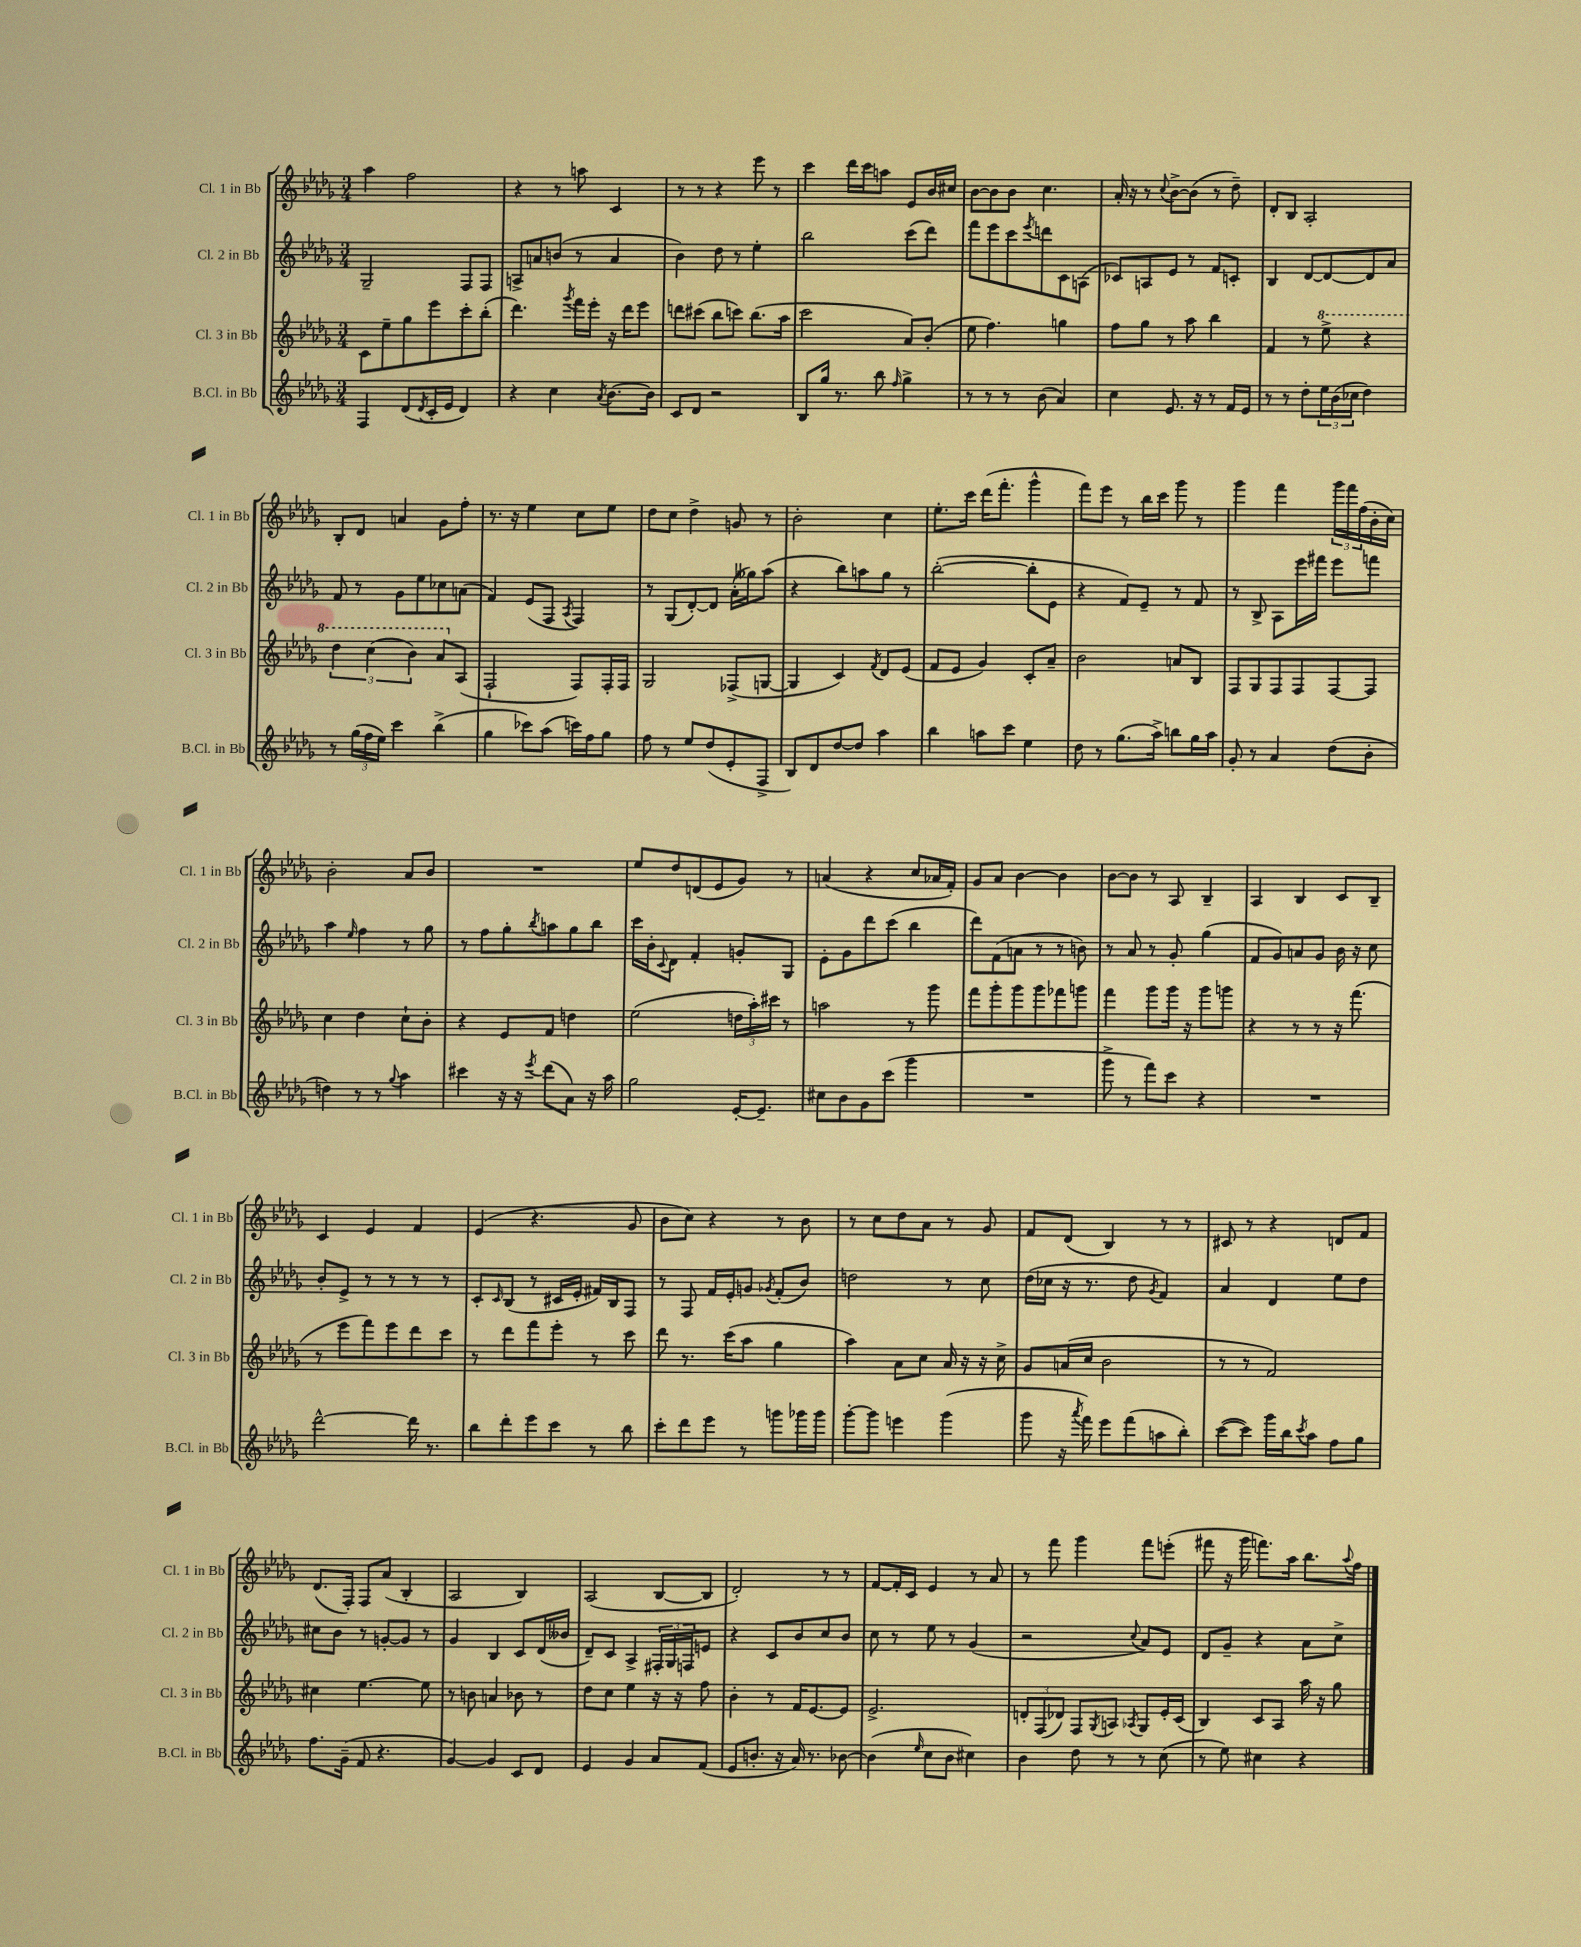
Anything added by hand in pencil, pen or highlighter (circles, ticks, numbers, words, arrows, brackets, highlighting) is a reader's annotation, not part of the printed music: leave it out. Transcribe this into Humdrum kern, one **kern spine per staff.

**kern	**kern	**kern	**kern
*part4	*part3	*part2	*part1
*staff4	*staff3	*staff2	*staff1
*I"B.Cl. in Bb	*I"Cl. 3 in Bb	*I"Cl. 2 in Bb	*I"Cl. 1 in Bb
*I'B.Cl. in Bb	*I'Cl. 3 in Bb	*I'Cl. 2 in Bb	*I'Cl. 1 in Bb
*clefG2	*clefG2	*clefG2	*clefG2
*k[b-e-a-d-g-]	*k[b-e-a-d-g-]	*k[b-e-a-d-g-]	*k[b-e-a-d-g-]
*M3/4	*M3/4	*M3/4	*M3/4
=31	=31	=31	=31
4F/	8c\L	2G-~/	4aa-\
.	8ee-~\	.	.
(8d-/L	8gg-\	.	2ff\
8qd-/	.	.	.
16c'/L	8eee-\	.	.
16e-/JJ	.	.	.
4d-/)	8ccc'\	8F/L	.
.	(8bb-'\J	8F/J	.
=32	=32	=32	=32
4r	4.ddd-\)	8An^/L	4r
.	.	8an/	.
4cc\	.	(8bn/J	8r
.	8qggg-/	.	.
.	16fff\LL	8r	8aan\
.	16eee-'\JJ	.	.
8qa-/	.	.	.
[8.b-\L	16r	4a/	4c/
.	16ddd-\KL	.	.
.	8eee-\J	.	.
16b-\Jk]	.	.	.
=33	=33	=33	=33
8c/L	8dddn\L	4b-\)	8r
8d-/J	(8ccc#X\J	.	8r
2r	8bb-\L	8dd-\	4r
.	8cccn\J)	8r	.
.	(8.bb-\L	4ee-'\	8eee-\
.	.	.	8r
.	16aa-\Jk	.	.
=34	=34	=34	=34
8B-/L	2ccc\	2bb-\	4ccc\
16gg-/Jk	.	.	.
8.r	.	.	.
.	.	.	16ddd-\LL
.	.	.	16ccc\J
8bb-\	.	.	8aan\J
16qqff/	.	.	.
4gg-^\	8a-/L)	(8ccc\L	8e-/L
.	(8b-'/J	8ddd-\J)	16b-/L
.	.	.	16cc#X/JJ
=35	=35	=35	=35
8r	8ee-\	8fff\L	[8b-\L
8r	4.ff\)	8eee-\	8b-\]
8r	.	8ccc\	8b-\J
.	.	8qeee-/	.
(8b-\	.	8dddn\	4.cc\
4a-/)	4ggn\	8c\	.
.	.	(8An\J	.
=36	=36	=36	=36
4cc\	8ff\L	8c-X/L)	16a-'/
.	.	.	16r
.	8gg-\J	8An/	8r
.	.	.	8qqcc/
8.e-/	8r	8e-/J	[8b-^\L
.	8aa-\	8r	(8b-\J]
16r	.	.	.
8r	4bb-\	8f/L	8r
16f/LL	.	8cn'/J	8dd-~\)
16e-/JJ	.	.	.
=37	=37	=37	=37
8r	4f/	4B-/	8d-'/L
8r	.	.	8B-/J
8dd-'\L	8r	[8d-/L	2A-'/
*	*8va	*	*
24ee-\L	8eee-^\	8d-/_	.
(24b-\	.	.	.
24cc-X\JJ	.	.	.
4dd-\)	4r	8d-/]	.
.	.	8a-/J	.
!!LO:LB:g=z
=38	=38	=38	=38
8r	6ddd-\	8f/	8B-'/L
(24gg-\LL	.	8r	8d-/J
24ff\	(6ccc\	.	.
24ee-\JJ)	.	.	.
4ccc\	.	8g-\L	4an/
.	6bb-\)	.	.
.	.	8ee-\	.
(4bb-^\	8aa-/L	8cc-X\	8g-\L
*	*X8va	*	*
.	(8A-/J	(8an\J	8ff'\J
=39	=39	=39	=39
4gg-\	2F`/	4f/)	8.r
.	.	.	16r
8ccc-X\L)	.	(8e-/L	4ee-\
(8aa-\J	.	8F/J	.
.	.	8qA-/	.
16cccn\LL)	8F/L)	4F/)	8cc\L
16ff\J	.	.	.
8gg-\J	16F'/L	.	8ee-\J
.	16F/JJ	.	.
=40	=40	=40	=40
8ff\	2G-/	8r	8dd-\L
8r	.	(8G-/L	8cc\J
8ee-/L	.	[8d-'/)	4dd-^\
(8dd-/	.	8d-/J]	.
8e-'/	(8F-X^/L	(16a-'\LL	8gn/
.	.	16gg--X\J)	.
8F^/J	[8Gn/J	(8aa-\J	8r
=41	=41	=41	=41
8B-/L)	4G/]	4r	2b-'\
8d-/	.	.	.
[8dd-/	4c/)	8bb-\L)	.
8dd-/J]	.	8aan\	.
.	8qf/	.	.
4aa-\	8d-/L	8gg-\J	4cc\
.	(8e-/J	8r	.
=42	=42	=42	=42
4bb-\	8f/L	([2bb-'\	8.ee-'\L
.	8e-/J	.	.
.	.	.	16ccc\Jk
8aan\L	4g-/)	.	(16ddd-\KL
.	.	.	8.fff'\J
8ccc\J	.	.	.
4ee-\	8c'/L	8bb-'\L]	4ggg-^^\
.	8a-~/J	8e-\J	.
=43	=43	=43	=43
8dd-\	2b-\	4r	8fff\L)
8r	.	.	8eee-\J
(8.gg-\L	.	8f/L)	8r
.	.	8e-~/J	16bb-\LL
16aa-^\Jk)	.	.	16ccc\JJ
8bbn\L	8an/L	8r	8ggg-\
16gg-\L	8B-/J	8f/	8r
16aa-\JJ	.	.	.
=44	=44	=44	=44
8g-'/	8F/L	8r	4ggg-\
8r	8G-/	8B-^/	.
4a-/	8F/	8A-\L	4fff\
.	8F/	16eee-\L	.
.	.	16fff#X\JJ	.
(8dd-\L	[8F/	8eee-\L	24ggg-\LL
.	.	.	24fff\
.	.	.	(24ff\
8b-'\J	8F/J]	8fffn\J	16b-'\
.	.	.	16cc\JJ)
!!LO:LB:g=z
=45	=45	=45	=45
4ddn\)	4cc\	4aa-\	2b-'\
.	.	16qqee-/	.
8r	4dd-\	4ff\	.
8r	.	.	.
8qqgg-/	.	.	.
4aa-\	8cc`\L	8r	8a-/L
.	8b-'\J	8gg-\	8b-/J
=46	=46	=46	=46
4ccc#X\	4r	8r	2.r
.	.	8ff\L	.
16r	8e-/L	8gg-'\	.
16r	.	.	.
8qeee-/	.	8qbb-/	.
(8ddd-\L	8f/J	8aan\	.
8a-\J)	4ddn\	8gg-\	.
16r	.	8bb-\J	.
16aa-\	.	.	.
=47	=47	=47	=47
2gg-\	(2ee-\	16ccc\LL	8ee-/L
.	.	16b-'\J	.
.	.	8qqc/	.
.	.	8d-\J	8dd-/
.	.	4f'/	(8dn/
.	.	.	8e-/
[16e-'/KL	24ddn\LL	8gn'/L	8g-/J)
.	24aa-'\)	.	.
8.e-~/J]	.	.	.
.	24ccc#X\JJ	.	.
.	8r	8G-/J	8r
=48	=48	=48	=48
8cc#X\L	2aan\	8e-'\L	(4an/
8b-\	.	8g-\	.
8g-\	.	8ddd-\	4r
(8ccc\J	.	(8ccc\J	.
4ggg-\	8r	4bb-\	8cc/L
.	8ggg-\	.	16a-X/L
.	.	.	16f'/JJ)
=49	=49	=49	=49
2.r	8fff\L	8ddd-\L)	8g-/L
.	8ggg-'\	(8f\	8a-/J
.	8ggg-\	8an\J	[4b-\
.	8ggg-\	8r	.
.	8fff-X\	8r	4b-\]
.	8gggn\J	8bn\)	.
=50	=50	=50	=50
8ggg-^\	4fff\	8r	[8b-\L
8r	.	8a-/	8b-\J]
8fff\L)	8ggg-\L	8r	8r
8ccc\J	16ggg-\Jk	8g-'/	8A-/
.	16r	.	.
4r	8ggg-\L	(4gg-\	4B-~/
.	8gggn\J	.	.
=51	=51	=51	=51
2.r	4r	8f/L	4A-/
.	.	8g-/)	.
.	8r	8an/	4B-/
.	8r	8g-/J	.
.	16r	16b-\	8c/L
.	(8.fff\	16r	.
.	.	8cc\	8B-~/J
!!LO:LB:g=z
=52	=52	=52	=52
[2ddd-^^\	8r	8b-'/L	4c/
.	8eee-\L	8e-^/J	.
.	8fff\)	8r	4e-/
.	8eee-\	8r	.
16ddd-\]	8ddd-\	8r	4f/
8.r	.	.	.
.	8ccc\J	8r	.
=53	=53	=53	=53
8bb-\L	8r	8c'/L	(4e-/
.	.	16qqc/	.
8ddd-'\	8ddd-\L	(8B-/J	.
8eee-\	8fff\	8r	4.r
8ccc\J	8eee-'\J	16c#X/LL	.
.	.	16e-'/JJ	.
8r	8r	16f#X/LL)	.
.	.	16B-/J	.
8bb-\	8ccc\	8F/J	8g-/
=54	=54	=54	=54
8ccc'\L	8ddd-\	8r	8b-\L
8ddd-\	8.r	8F/	8cc\J)
8eee-\J	.	16f/LL	4r
.	(16ccc\KL	16e-'/J	.
8r	8aa-\J	8gn/J	.
.	.	8qg-X/	.
8gggn\L	4gg-\	(8f'/L	8r
16ggg-X\L	.	8b-/J)	8b-\
16ggg-\JJ	.	.	.
=55	=55	=55	=55
[8ggg-'\L	4aa-\)	2ddn\	8r
8ggg-\J]	.	.	8cc\L
4eeen\	8a-\L	.	8dd-\
.	8cc\J	.	8a-\J
(4ggg-\	16a-/	8r	8r
.	16r	.	.
.	16r	8cc\	8g-/
.	16cc^\	.	.
=56	=56	=56	=56
8ggg-\	8g-/L	(16dd-\LL	8f/L
.	.	16cc-X\JJ	.
16r	(16an/L	16r	(8d-/J
8qaaa-/	.	.	.
16fff\)	16cc/JJ	8.r	.
8eee-\L	2b-\	.	4B-/)
(8fff\	.	8dd-\	.
.	.	8qg-/	.
8aan\	.	4f/)	8r
8bb-'\J)	.	.	8r
=57	=57	=57	=57
([8ccc\L	8r	4a-/	8c#X/
8ccc\J])	8r	.	8r
16ggg-\LL	2f/)	4d-/	4r
16bb-\J	.	.	.
8qccc/	.	.	.
8aa-\J	.	.	.
8ff\L	.	8ee-\L	8dn/L
8gg-\J	.	8dd-\J	8f/J
!!LO:LB:g=z
=58	=58	=58	=58
8.ff\L	4cc#X\	8cc#X\L	(8.d-/L
.	.	8b-\J	.
(16g-~\Jk	.	.	16F'/Jk)
8f/	[4.ee-\	8r	8F/L
4.r	.	[8gn'/L	(8a-/J
.	.	8g/J]	4B-'/
.	8ee-\]	8r	.
=59	=59	=59	=59
[4g-/)	8r	4g-/	2A-/
.	8bn\	.	.
4g-/]	4an/	4B-/	.
8c/L	8b-X\	8c/L	4B-/)
8d-/J	8r	(16d-/L	.
.	.	16b--X/JJ	.
=60	=60	=60	=60
4e-/	8dd-\L	8d-~/L)	(2A-/
.	8cc\J	8c/J	.
4g-/	4ee-\	4A-^/	.
8a-/L	16r	24F#X'/LL	[8B-/L
.	.	24G-/	.
.	16r	.	.
.	.	24Fn/J	.
(8f/J	8ff\	8en/J	8B-/J]
=61	=61	=61	=61
8e-/L	4b-'\	4r	2d-'/)
8.bn'/J	.	.	.
.	8r	8c/L	.
16r	.	.	.
16a-/)	16f/KL	8b-/	.
8.r	[8.e-/	.	.
.	.	8cc/	8r
[8b-X\	8e-/J]	8b-/J	8r
=62	=62	=62	=62
(4b-\]	2.e-^/	8cc\	[8f/L
.	.	8r	16f'/L]
.	.	.	16c/JJ
16qqee-/	.	.	.
8cc\L	.	8ee-\	4e-/
8b-\J	.	8r	.
4cc#X\)	.	(4g-/	8r
.	.	.	8a-/
=63	=63	=63	=63
4b-\	12dn'/L	2r	8r
.	(12F/	.	.
.	.	.	8fff\
.	12d-X/J)	.	.
8dd-\	8F/L	.	4ggg-\
.	8qG-/	.	.
8r	8An/J	.	.
.	8qA-X/	8qqcc/	.
8r	8G-/L	8a-/L)	8fff\L
(8cc\	16e-'/L	8e-/J	(8eeen'\J
.	(16c/JJ	.	.
=64	=64	=64	=64
8r	4B-/)	8d-/L	8fff#X\
8ee-\)	.	8g-~/J	16r
.	.	.	16ggg-\
4cc#X\	8c/L	4r	8.fffn\L)
.	8A-/J	.	.
.	.	.	16aa-\Jk
4r	16aa-\	8a-\L	8.bb-\L
.	16r	.	.
.	8gg-\	8cc^\J	.
.	.	.	8qqaa-/
.	.	.	16ff\Jk
==	==	==	==
*-	*-	*-	*-
